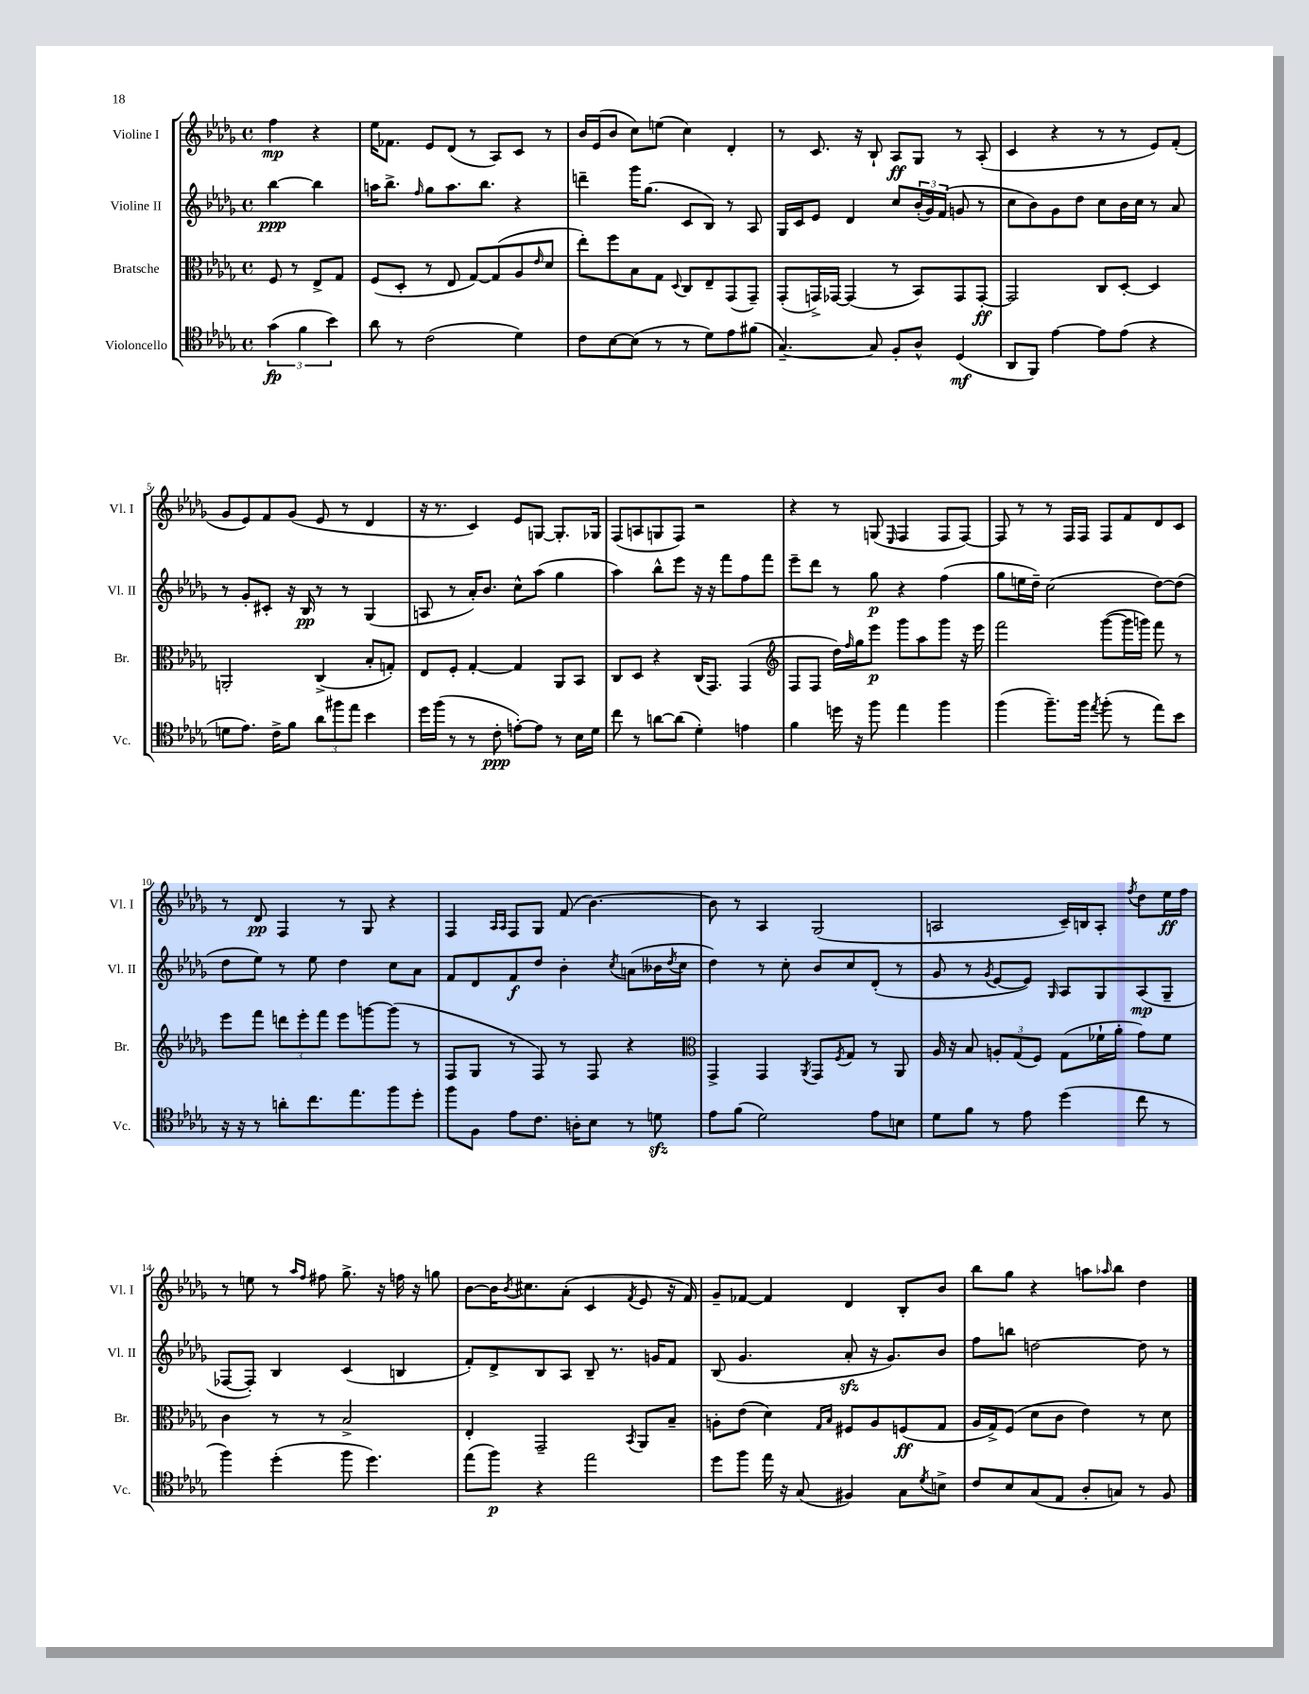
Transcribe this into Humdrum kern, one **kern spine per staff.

**kern	**dynam	**kern	**dynam	**kern	**dynam	**kern	**dynam
*part4	*part4	*part3	*part3	*part2	*part2	*part1	*part1
*staff4	*staff4	*staff3	*staff3	*staff2	*staff2	*staff1	*staff1
*I"Violoncello	*	*I"Bratsche	*	*I"Violine II	*	*I"Violine I	*
*I'Vc.	*	*I'Br.	*	*I'Vl. II	*	*I'Vl. I	*
*clefC4	*	*clefC3	*	*clefG2	*	*clefG2	*
*k[b-e-a-d-g-]	*	*k[b-e-a-d-g-]	*	*k[b-e-a-d-g-]	*	*k[b-e-a-d-g-]	*
*M4/4	*	*M4/4	*	*M4/4	*	*M4/4	*
*met(c)	*	*met(c)	*	*met(c)	*	*met(c)	*
=	=	=	=	=	=	=	=
(6g-\	fp	8F/	.	[4bb-\	ppp	4ff\	mp
.	.	8r	.	.	.	.	.
6f\	.	.	.	.	.	.	.
.	.	8E-^/L	.	4bb-\]	.	4r	.
6b-\)	.	.	.	.	.	.	.
.	.	8G-/J	.	.	.	.	.
=1	=1	=1	=1	=1	=1	=1	=1
8a-\	.	(8F/L	.	16aan\KL	.	16ee-\KL	.
.	.	.	.	8.bb-^\J	.	8.f-X\J	.
8r	.	8D-'/J	.	.	.	.	.
.	.	.	.	16qqff/	.	.	.
(2c\	.	8r	.	8gg-\L	.	8e-/L	.
.	.	8E-/	.	8.aa\	.	(8d-/J	.
.	.	[8G-/L)	.	.	.	8r	.
.	.	.	.	8.bb-\J	.	.	.
.	.	(8G-/]	.	.	.	8A-/L)	.
4d-\)	.	8A-/	.	4r	.	8c/J	.
.	.	16qqe-/	.	.	.	.	.
.	.	8d-/J	.	.	.	8r	.
=2	=2	=2	=2	=2	=2	=2	=2
8c\L	.	8ee-'\L)	.	4dddn~\	.	16b-/LL	.
.	.	.	.	.	.	(16e-/J	.
[8B-\	.	8ff\	.	.	.	8b-/J	.
(8B-\J]	.	8B-\	.	16ggg-\KL	.	8cc\L)	.
.	.	.	.	(8.gg-\J	.	.	.
8r	.	8G-\J	.	.	.	(8een\J	.
.	.	8qqD-/	.	.	.	.	.
8r	.	8C/L	.	8c/L	.	4cc\)	.
8d-\L)	.	8E-~/	.	8B-/J)	.	.	.
8e-\	.	(8GG-/	.	8r	.	4d-'/	.
(8f#X\J	.	8GG-~/J)	.	8A-/	.	.	.
=3	=3	=3	=3	=3	=3	=3	=3
[4.G-~/)	.	(8GG-'/L	.	16G-/LL	.	8r	.
.	.	.	.	16c/J	.	.	.
.	.	16GGn^/L)	.	8e-/J	.	8.c/	.
.	.	[16GG-X/JJ	.	.	.	.	.
.	.	(4GG-/]	.	4d-/	.	.	.
.	.	.	.	.	.	16r	.
8G-/]	.	.	.	.	.	8B-`/	.
8F'/L	.	8r	.	8cc/L	.	8A-/L	ff
8A-^^/J	.	8BB-/L)	.	(24b-'/L	.	8G-/J	.
.	.	.	.	24g-/)	.	.	.
.	.	.	.	(24f/JJ	.	.	.
(4D-/	mf	8GG-/	.	8gn/	.	8r	.
.	.	[8GG-'/J	ff	8r	.	(8A-'/	.
=4	=4	=4	=4	=4	=4	=4	=4
8AA-/L	.	2GG-/]	.	8cc\L	.	4c/	.
8FF/J)	.	.	.	8b-\)	.	.	.
[4e-\	.	.	.	8g-\	.	4r	.
.	.	.	.	8dd-\J	.	.	.
8e-\L]	.	8C/L	.	8cc\L	.	8r	.
(8e-\J	.	[8D-'/J	.	16b-\L	.	8r	.
.	.	.	.	16cc\JJ	.	.	.
4r	.	4D-/]	.	8r	.	8e-/L)	.
.	.	.	.	8a-/	.	(8f'/J	.
!!LO:LB:g=z
=5	=5	=5	=5	=5	=5	=5	=5
8dn\L	.	2AAn'/	.	8r	.	8g-/L	.
8.e-\J)	.	.	.	8g-'/L	.	8e-/)	.
.	.	.	.	8c#X'/J	.	8f/	.
16c^\KL	.	.	.	.	.	.	.
8f\J	.	.	.	16r	.	(8g-/J	.
.	.	.	.	16B-/	pp	.	.
12a-\L	.	(4C^/	.	8r	.	8e-/	.
12ff#X\	.	.	.	.	.	.	.
.	.	.	.	8r	.	8r	.
12ee-\J	.	.	.	.	.	.	.
4b-\	.	8B-'/L	.	(4G-/	.	4d-/	.
.	.	8Gn'/J)	.	.	.	.	.
=6	=6	=6	=6	=6	=6	=6	=6
16dd-\LL	.	8E-/L	.	8An/	.	16r	.
(16ff\JJ	.	.	.	.	.	8.r	.
8r	.	8F'/J	.	8r	.	.	.
8r	.	[4G-'/	.	16a-'/KL)	.	4c/)	.
.	.	.	.	8.b-/J	.	.	.
8c'\	ppp	.	.	.	.	.	.
[8en'\L)	.	4G-/]	.	8cc^^\L	.	8e-/L	.
8e\J]	.	.	.	(8aa-\J	.	[8Gn/J	.
8r	.	8AA-/L	.	4gg-\	.	8.G'/L]	.
16B-\LL	.	8BB-/J	.	.	.	.	.
16d-\JJ	.	.	.	.	.	16G-X/Jk	.
=7	=7	=7	=7	=7	=7	=7	=7
8cc\	.	8C/L	.	4aa-\)	.	(8F/L	.
8r	.	8D-/J	.	.	.	8An/	.
[8an\L	.	4r	.	8bb-^^\L	.	8Gn/	.
(8a\J]	.	.	.	8eee-\J	.	8F/J)	.
4d-'\)	.	(16C/KL	.	16r	.	2r	.
.	.	8.GG-/J)	.	16r	.	.	.
.	.	.	.	8fff\L	.	.	.
4en\	.	(4GG-/	.	8ff\	.	.	.
.	.	.	.	8fff\J	.	.	.
=8	=8	=8	=8	=8	=8	=8	=8
*	*	*clefG2	*	*	*	*	*
4f\	.	8F/L	.	8eee-~\L	.	4r	.
.	.	8F/J	.	8ddd-\J	.	.	.
16ddn\	.	16dd-\LL)	.	8r	.	8r	.
.	.	16qqff/	.	.	.	.	.
16r	.	16gg-\J	.	.	.	.	.
8ff\	.	8eee-\J	p	8gg-\	p	(8Gn/	.
.	.	.	.	.	.	16qqE-/	.
4ee-\	.	8ggg-\L	.	4r	.	4F/	.
.	.	8aa-\	.	.	.	.	.
4ff\	.	8ggg-\J	.	(4ff\	.	8F/L	.
.	.	16r	.	.	.	[8F/J)	.
.	.	16eee-\	.	.	.	.	.
=9	=9	=9	=9	=9	=9	=9	=9
(4ff\	.	2fff\	.	8gg-\L	.	8F/]	.
.	.	.	.	16een\L	.	8r	.
.	.	.	.	16dd-~\JJ)	.	.	.
8.ff~\L)	.	.	.	(2cc\	.	8r	.
.	.	.	.	.	.	16F/LL	.
16ff\Jk	.	.	.	.	.	16F/JJ	.
8qee-/	.	.	.	.	.	.	.
(8ff'\	.	([8ggg-\L	.	.	.	8F/L	.
8r	.	16ggg-\L]	.	.	.	8f/	.
.	.	16gggn\JJ)	.	.	.	.	.
8ee-\L)	.	8fff\	.	[8dd-\L)	.	8d-/	.
8b-\J	.	8r	.	(8dd-\J]	.	8c/J	.
!!LO:LB:g=z
=10	=10	=10	=10	=10	=10	=10	=10
16r	.	8eee-\L	.	8dd-\L	.	8r	.
16r	.	.	.	.	.	.	.
8r	.	8fff\J	.	8ee-\J)	.	8d-/	pp
8an'\L	.	12dddn\L	.	8r	.	4F/	.
.	.	12eee-'\	.	.	.	.	.
8.cc\	.	.	.	8ee-\	.	.	.
.	.	12fff\J	.	.	.	.	.
.	.	8eee-\L	.	4dd-\	.	8r	.
8.ee-\	.	.	.	.	.	.	.
.	.	[8gggn\	.	.	.	8G-/	.
8ff\	.	(8ggg\J]	.	8cc\L	.	4r	.
8dd-'\J	.	8r	.	8a-\J	.	.	.
=11	=11	=11	=11	=11	=11	=11	=11
8ff\L	.	8F/L	.	8f/L	.	4F/	.
8F\J	.	8G-/J	.	8d-/	.	.	.
.	.	.	.	.	.	16qqA-/LL	.
.	.	.	.	.	.	16qqA-/JJ	.
8e-\L	.	8r	.	8f/	f	8F/L	.
8.c\J	.	8F/)	.	8dd-/J	.	8G-/J	.
.	.	8r	.	4b-'\	.	(8f/	.
16An'\KL	.	.	.	.	.	.	.
8B-\J	.	8F/	.	.	.	[4.b-\)	.
.	.	.	.	8qcc/	.	.	.
8r	.	4r	.	(8an\L	.	.	.
8dnzz\	.	.	.	16b--X\L	.	.	.
.	.	.	.	8qdd-/	.	.	.
.	.	.	.	16cc\JJ	.	.	.
=12	=12	=12	=12	=12	=12	=12	=12
*	*	*clefC3	*	*	*	*	*
8e-\L	.	4GG-^/	.	4dd-\)	.	8b-\]	.
(8f\J	.	.	.	.	.	8r	.
2d-\)	.	4GG-/	.	8r	.	4A-/	.
.	.	.	.	8cc'\	.	.	.
.	.	8qAA-/	.	.	.	.	.
.	.	8GG-/L	.	8b-/L	.	(2G-/	.
.	.	8qF/	.	.	.	.	.
.	.	8G-/J	.	8cc/	.	.	.
8e-\L	.	8r	.	(8d-'/J	.	.	.
8Bn\J	.	8AA-/	.	8r	.	.	.
=13	=13	=13	=13	=13	=13	=13	=13
8d-\L	.	16A-/	.	8g-/	.	2An/	.
.	.	16r	.	.	.	.	.
8f\J	.	8B-/	.	8r	.	.	.
.	.	.	.	8qg-/	.	.	.
8r	.	12An'/L	.	[8e-/L	.	.	.
.	.	(12G-/	.	.	.	.	.
8e-\	.	.	.	8e-/J])	.	.	.
.	.	12F/J)	.	.	.	.	.
.	.	.	.	16qqG-/	.	.	.
(4dd-\	.	(8G-\L	.	8A-/L	.	16c~/LL)	.
.	.	.	.	.	.	16Bn/J	.
.	.	16f-X`\L	.	8G-/	.	8A'/J	.
.	.	16a-'\JJ	.	.	.	.	.
.	.	.	.	.	.	8qff/	.
8cc\	.	8g-\L)	.	(8A-/	mp	8dd-\L	.
8r	.	8f-\J	.	8G-~/J	.	16ee-\L	ff
.	.	.	.	.	.	16ff\JJ	.
!!LO:LB:g=z
=14	=14	=14	=14	=14	=14	=14	=14
4ff\)	.	4c\	.	[8F-X/L	.	8r	.
.	.	.	.	8F-'/J])	.	8een\	.
(4dd-'\	.	8r	.	4B-/	.	8r	.
.	.	.	.	.	.	16qqaa-/LL	.
.	.	.	.	.	.	16qqff/JJ	.
.	.	8r	.	.	.	8ff#X\	.
8ff\	.	2B-^/	.	(4c/	.	8.gg-^\	.
4.dd-\)	.	.	.	.	.	.	.
.	.	.	.	.	.	16r	.
.	.	.	.	4Bn/	.	16ffn\	.
.	.	.	.	.	.	16r	.
.	.	.	.	.	.	8ggn\	.
=15	=15	=15	=15	=15	=15	=15	=15
(8ee-\L	.	4E-'/	.	8f'/L)	.	[8b-\L	.
8ff\J)	p	.	.	8d-^/	.	16b-\K]	.
.	.	.	.	.	.	8qb-/	.
.	.	.	.	.	.	8.cc#X\	.
4r	.	2GG-~/	.	8B-/	.	.	.
.	.	.	.	8A-/J	.	(8a-'\J	.
2ee-\	.	.	.	8B-~/	.	4c/	.
.	.	.	.	8.r	.	.	.
.	.	8qBB-/	.	.	.	8qf/	.
.	.	8AA-/L	.	.	.	8e-/	.
.	.	.	.	16gn/KL	.	.	.
.	.	8B-~/J	.	8f/J	.	16r	.
.	.	.	.	.	.	16f/)	.
=16	=16	=16	=16	=16	=16	=16	=16
8dd-\L	.	8An'\L	.	(8B-/	.	8g-~/L	.
8ff\J	.	(8e-\J	.	4.g-/	.	[8f-X/J	.
16ee-\	.	4d-\)	.	.	.	4f-/]	.
16r	.	.	.	.	.	.	.
(8G-/	.	.	.	.	.	.	.
.	.	16qqG-/LL	.	.	.	.	.
.	.	16qqB-/JJ	.	.	.	.	.
4F#X/)	.	8F#X/L	.	8a-zz'/	.	4d-/	.
.	.	8A/	.	16r	.	.	.
.	.	.	.	8.g-/L)	.	.	.
8G-\L	.	(8Fn/	ff	.	.	8B-'/L	.
8qd-/	.	.	.	.	.	.	.
8Bn^\J	.	8G-/J	.	8b-/J	.	8b-/J	.
=17	=17	=17	=17	=17	=17	=17	=17
8c/L	.	16A-/LL	.	8ff\L	.	8bb-\L	.
.	.	16G-^/J)	.	.	.	.	.
8B-/	.	(8F/J	.	8bbn\J	.	8gg-\J	.
(8G-/	.	8d-\L	.	[2ddn\	.	4r	.
8E-/J	.	8c\J	.	.	.	.	.
8A-'/L	.	4e-\)	.	.	.	8aan\L	.
.	.	.	.	.	.	16qqaa-X/	.
8Gn/J)	.	.	.	.	.	8bb-\J	.
8r	.	8r	.	8dd\]	.	4dd-\	.
8F/	.	8d-\	.	8r	.	.	.
==	==	==	==	==	==	==	==
*-	*-	*-	*-	*-	*-	*-	*-
